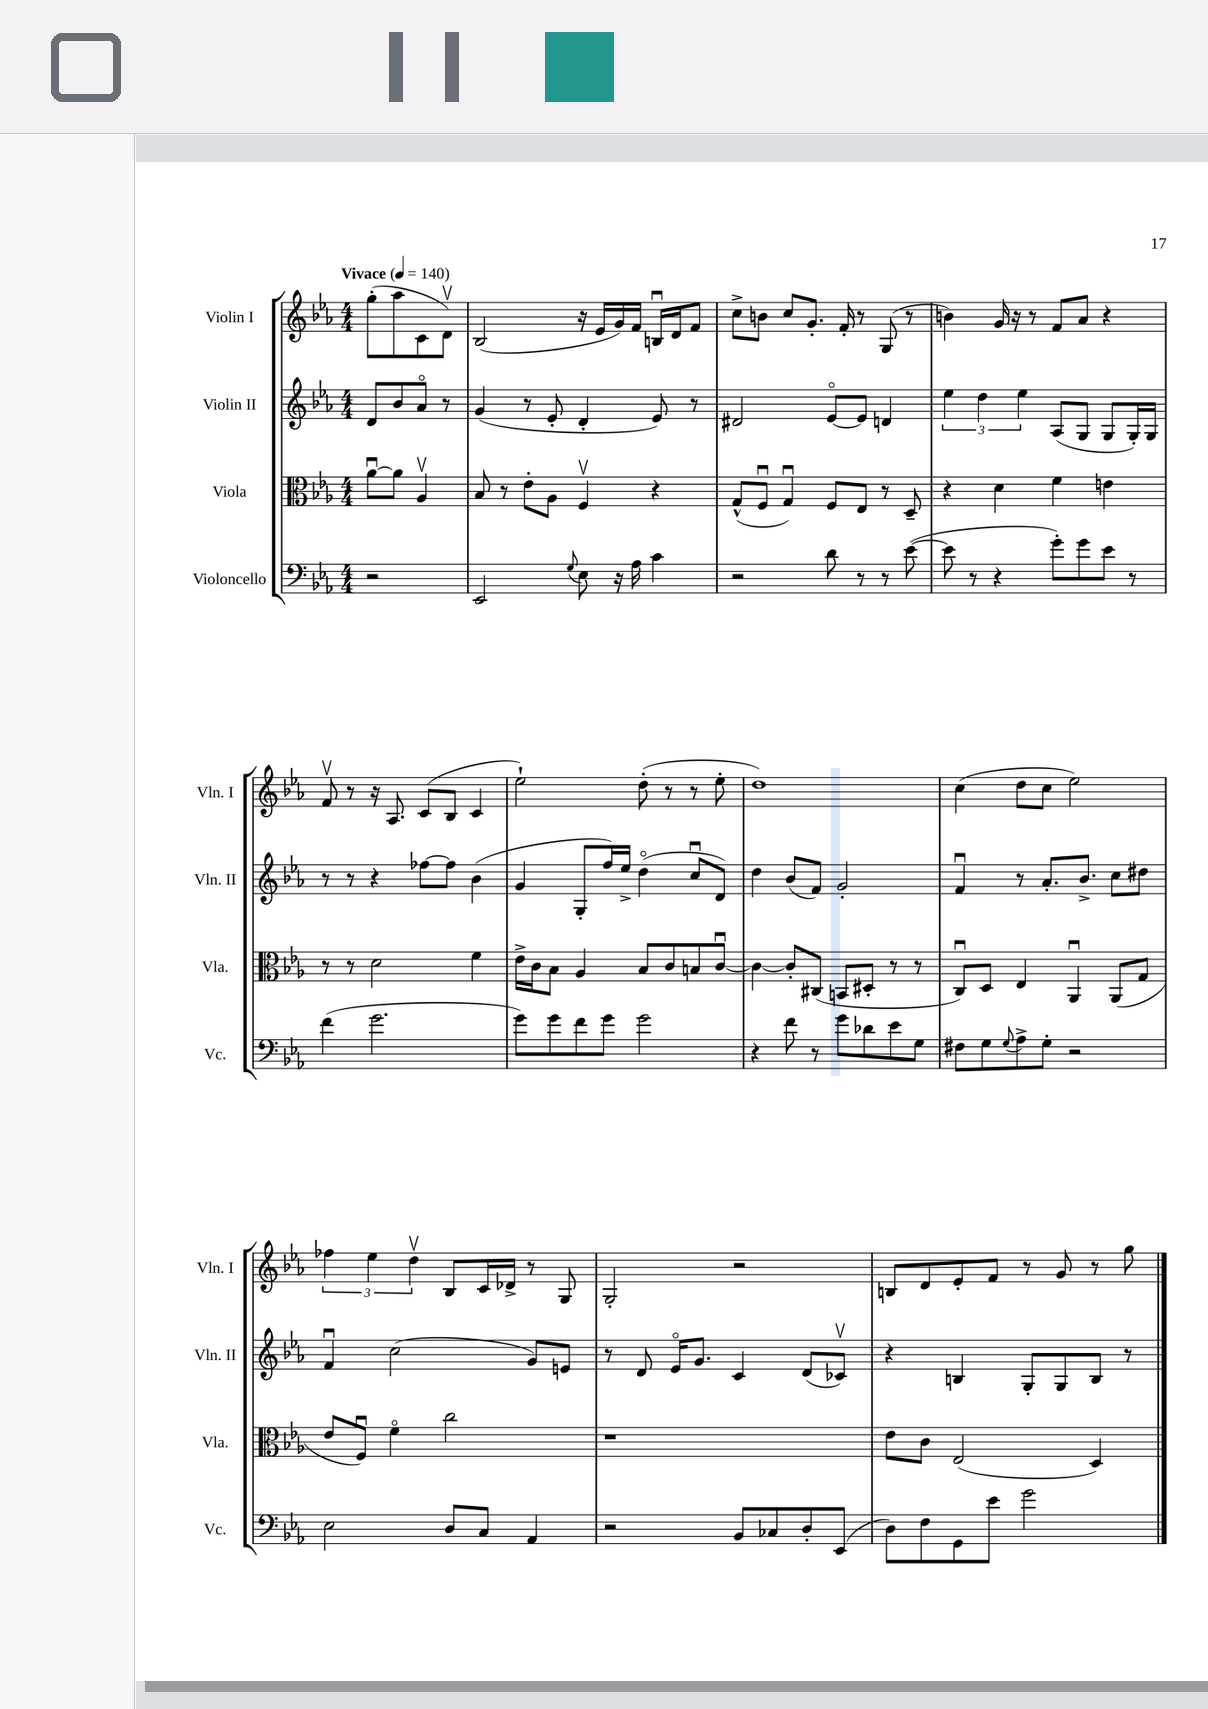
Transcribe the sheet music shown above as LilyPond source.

<<
\new StaffGroup <<
\new Staff = "s0" \with { instrumentName = "Violin I" shortInstrumentName = "Vln. I" } {
    \clef treble \key ees \major \numericTimeSignature \time 4/4 \partial 2 \tempo "Vivace" 4 = 140
    g''8-.( aes''8 c'8 d'8\upbow) |
    bes2( r16 ees'16 g'16) f'16 b16\downbow d'16 f'8 |
    c''8-> b'8 c''8 g'8.-. f'16-. r8 g8( r8 |
    b'4) g'16 r16 r8 f'8 aes'8 r4 |
    f'8\upbow r8 r16 aes8. c'8( bes8 c'4 |
    ees''2-!) d''8-.( r8 r8 ees''8-. |
    d''1) |
    c''4( d''8 c''8 ees''2) |
    \tuplet 3/2 { fes''4 ees''4 d''4\upbow } bes8 c'16 des'16-> r8 g8 |
    g2-. r2 |
    b8 d'8 ees'8-. f'8 r8 g'8 r8 g''8 \bar "|." |
}
\new Staff = "s1" \with { instrumentName = "Violin II" shortInstrumentName = "Vln. II" } {
    \clef treble \key ees \major \numericTimeSignature \time 4/4 \partial 2
    d'8 bes'8 aes'8\flageolet r8 |
    g'4( r8 ees'8-. d'4-. ees'8) r8 |
    dis'2 ees'8~\flageolet ees'8 d'4 |
    \tuplet 3/2 { ees''4 d''4 ees''4 } aes8( g8 g8 g16-.) g16 |
    r8 r8 r4 fes''8~ fes''8 bes'4( |
    g'4 g8-. f''16) ees''16-> d''4\flageolet( c''8\downbow d'8) |
    d''4 bes'8( f'8) g'2-. |
    f'4\downbow r8 aes'8.-. bes'8.-> c''8 dis''8 |
    f'4\downbow c''2( g'8) e'8 |
    r8 d'8 ees'16\flageolet g'8. c'4 d'8( ces'8\upbow) |
    r4 b4 g8-. g8 b8 r8 \bar "|." |
}
\new Staff = "s2" \with { instrumentName = "Viola" shortInstrumentName = "Vla." } {
    \clef alto \key ees \major \numericTimeSignature \time 4/4 \partial 2
    aes'8~\downbow aes'8 aes4\upbow |
    bes8 r8 ees'8-. aes8 f4\upbow r4 |
    g8-^( f8\downbow g4\downbow) f8 ees8 r8 d8-- |
    r4 d'4 f'4 e'4 |
    r8 r8 d'2 f'4 |
    ees'16-> c'16 bes8 aes4 bes8 c'8 b8 c'8~\downbow |
    c'4~ c'8-. cis8( b,8 dis8-. r8 r8 |
    c8\downbow) d8 ees4 aes,4\downbow aes,8( g8 |
    ees'8 f8\downbow) f'4\flageolet c''2 |
    r1 |
    ees'8 c'8 ees2( d4) \bar "|." |
}
\new Staff = "s3" \with { instrumentName = "Violoncello" shortInstrumentName = "Vc." } {
    \clef bass \key ees \major \numericTimeSignature \time 4/4 \partial 2
    r2 |
    ees,2 \appoggiatura { g8 } ees8 r16 aes16 c'4 |
    r2 d'8 r8 r8 ees'8~( |
    ees'8 r8 r4 g'8-.) g'8 ees'8 r8 |
    f'4( g'2. |
    g'8) g'8 f'8 g'8 g'2 |
    r4 f'8 r8 g'8 des'8 ees'8 g8 |
    fis8 g8 \appoggiatura { g8 } aes8-> g8-. r2 |
    ees2 d8 c8 aes,4 |
    r2 bes,8 ces8 d8-. ees,8( |
    d8) f8 g,8 ees'8 g'2 \bar "|." |
}
>>
>>
\layout { \context { \Score \remove "Bar_number_engraver" } }
